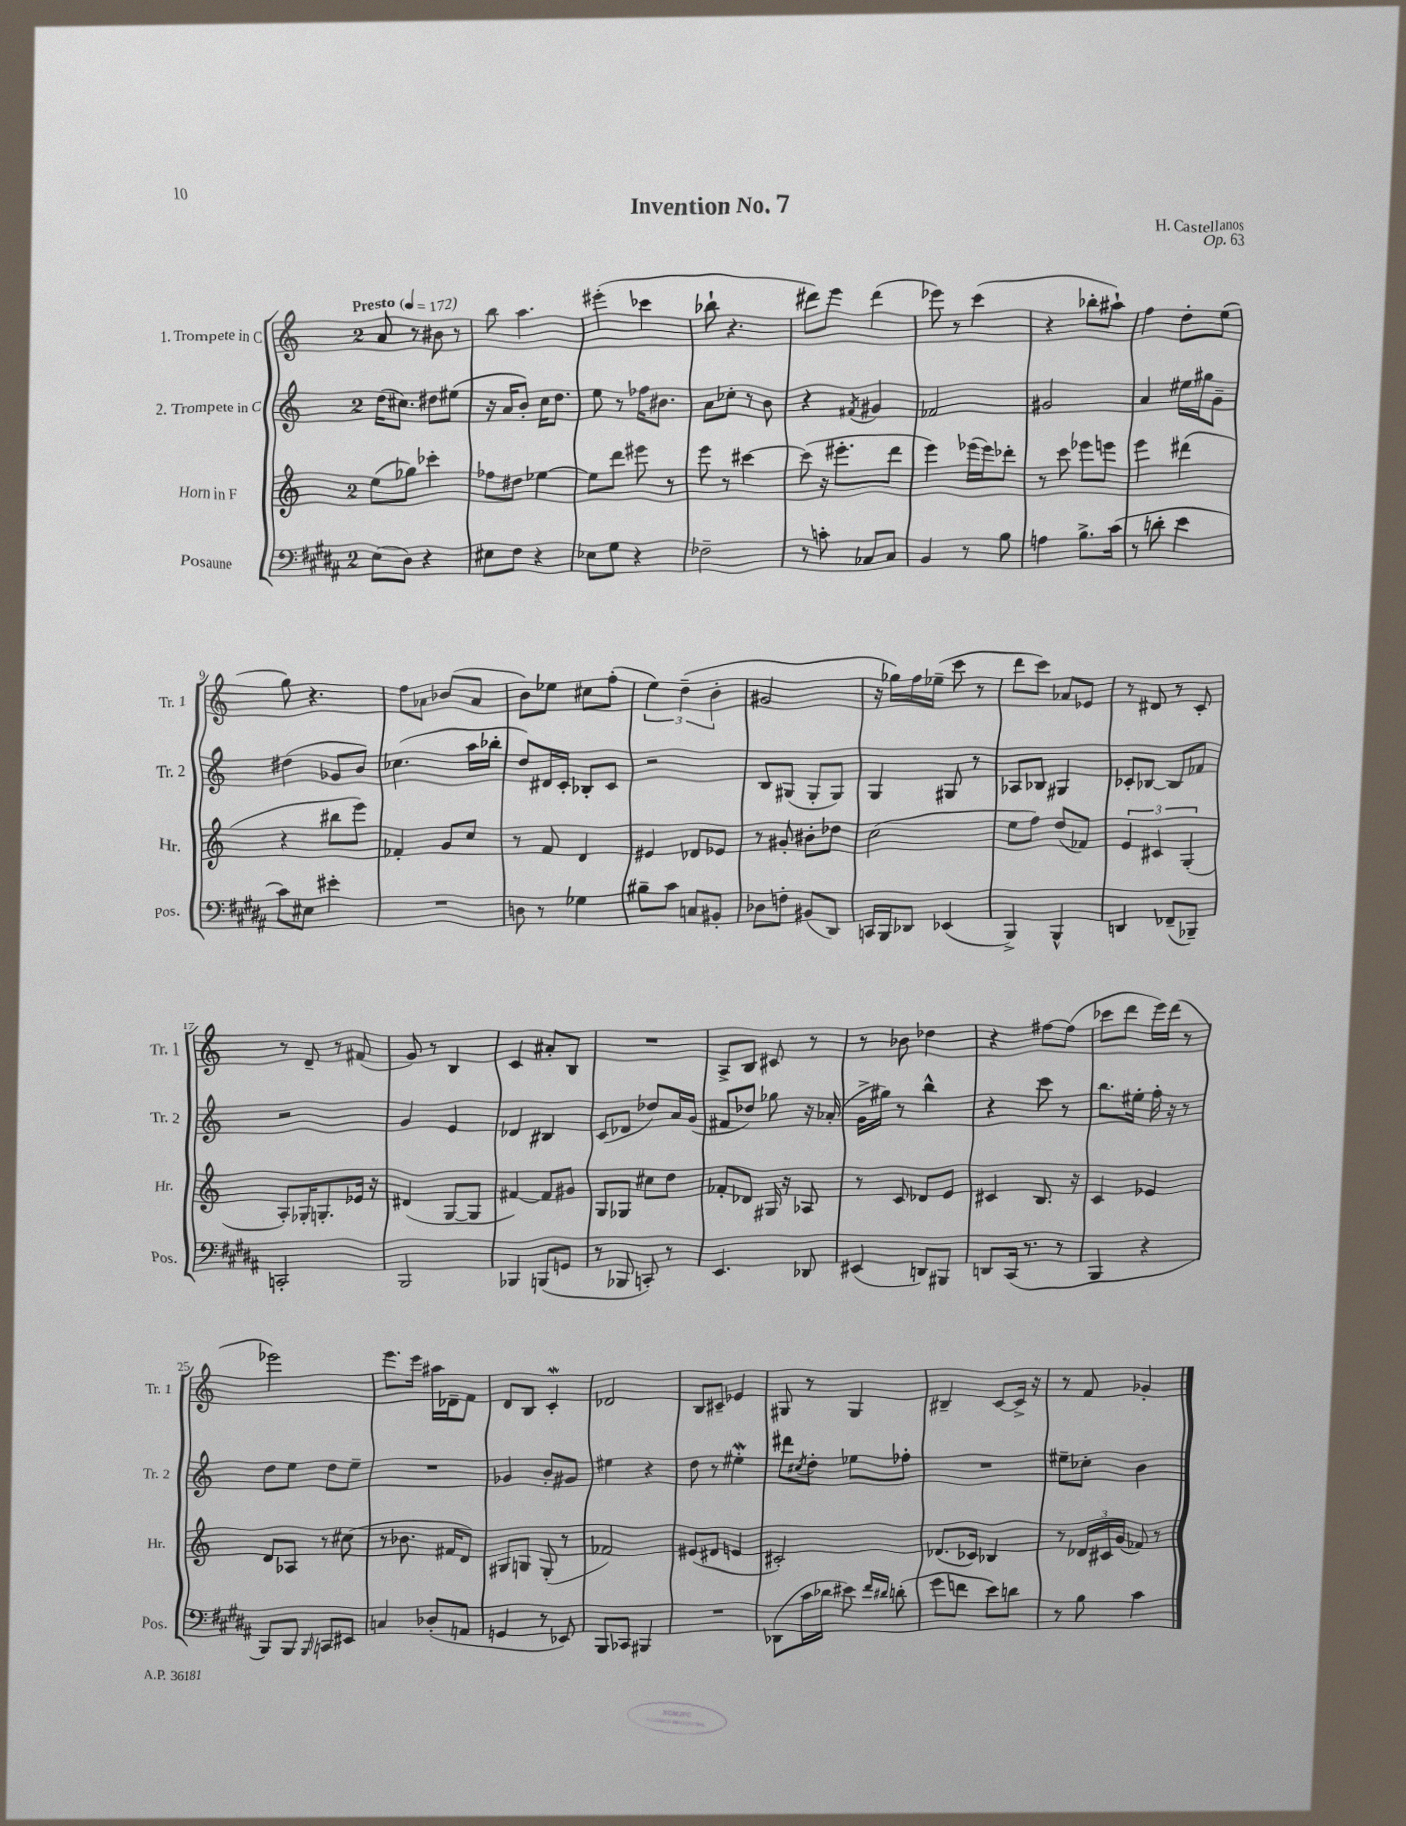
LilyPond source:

\header { title = "Invention No. 7" composer = "H. Castellanos" opus = "Op. 63" }
<<
\new StaffGroup <<
\new Staff = "s0" \with { instrumentName = "1. Trompete in C" shortInstrumentName = "Tr. 1" } {
    \clef treble \key c \major \once \override Staff.TimeSignature.style = #'single-digit \time 2/4 \tempo "Presto" 4 = 172
    a'8 r8 bis'8 r8 |
    b''8 a''4. |
    eis'''4-.( ces'''4 |
    bes''8-! r4. |
    dis'''8) e'''8 dis'''4( |
    ees'''8) r8 c'''4( |
    r4 bes''8-. ais''8-!) |
    f''4 d''8-. e''8( |
    g''8) r4. |
    f''8 aes'8 bes'8( aes'8 |
    b'8) ees''8 cis''8 f''8-.( |
    \tuplet 3/2 { e''4) d''4--( b'4-. } |
    gis'2 |
    r16 ges''16) f''16 ees''16--( c'''8 r8 |
    d'''8 c'''8) aes'8 ees'8 |
    r8 dis'8 r8 c'8-. |
    r8 d'8-- r8 fis'8( |
    g'8) r8 b4 |
    c'4 ais'8-. b8 |
    R2 |
    a8-> b8 cis'8 r8 |
    r8 bes'8 des''4 |
    r4 fis''8~ fis''8( |
    ces'''8 d'''8 e'''16) d'''16( r8 |
    ees'''2) |
    e'''8. e'''16 ais''16 des'16-- f'8 |
    d'8 b8 c'4-.\mordent |
    des'2 |
    b8 cis'8-- ees'4 |
    gis8 r8 gis4 |
    bis4-- c'8~ c'16-> r16 |
    r8 f'8 ges'4-. \bar "|." |
}
\new Staff = "s1" \with { instrumentName = "2. Trompete in C" shortInstrumentName = "Tr. 2" } {
    \clef treble \key c \major \once \override Staff.TimeSignature.style = #'single-digit \time 2/4
    d''16( cis''8.) dis''8 eis''8( |
    r16 a'16 b'8-.) c''16 d''8. |
    e''8 r8 fes''16 bis'8. |
    a'8 ces''8-. r8 b'8 |
    r4 \acciaccatura { fis'8 } gis'4 |
    fes'2 |
    gis'2 |
    a'4 eis''16 gis''16 g'8-- |
    dis''4( ges'8 b'8) |
    ces''4.( a''16 bes''16-. |
    d''8) dis'16 c'16-. bes8-. c'8 |
    r2 |
    b8 gis8( gis8-. gis8) |
    g4 gis8 r8 |
    aes8 bes8 gis4 |
    ces'8-. bes8~ bes8 fes'8 |
    r2 |
    g'4 e'4 |
    des'4 bis4 |
    c'8( des'8 des''8) a'16 g'16( |
    fis'8 des''8) ges''8 r16 aes'16-.( |
    g'16-> gis''16) r8 b''4-^ |
    r4 c'''8 r8 |
    b''8. eis''16-. f''16-. r16 r8 |
    d''8 e''8 d''8 e''8-- |
    R2 |
    ges'4 b'8-. gis'8 |
    eis''4 r4 |
    d''8 r8 eis''4-.\mordent |
    dis'''8 \acciaccatura { cis''8 } d''8-. ees''8 fes''8-. |
    R2 |
    eis''8-- ces''8-. b'4 \bar "|." |
}
\new Staff = "s2" \with { instrumentName = "Horn in F" shortInstrumentName = "Hr." } {
    \clef treble \key c \major \once \override Staff.TimeSignature.style = #'single-digit \time 2/4
    e''8( ges''8) ces'''4-. |
    fes''8 dis''8 ees''4~ |
    ees''8 d'''8 eis'''8 r8 |
    e'''8 r8 cis'''4~ |
    cis'''8( r16 eis'''8.-. d'''8 |
    e'''4) ees'''16( ees'''16) des'''8-. |
    r8 c'''8 ees'''8 e'''8 |
    e'''4 dis'''4( |
    r4 bis''8 e'''8) |
    fes'4-. g'8 c''8 |
    r8 f'8 d'4 |
    eis'4 des'8 ees'8 |
    r8 gis'8-. bis'8-. des''8 |
    c''2( |
    e''8 f''8) d''8( fes'8) |
    \tuplet 3/2 { e'4 cis'4 g4-.( } |
    a8-.) ges16-. g8.-. ees'16 r16 |
    dis'4( g8~ g8 |
    fis'4~) fis'8 gis'8 |
    g8 ges8 cis''8 d''8 |
    fes'8-. des'8 gis16 r16 aes8 |
    r8 c'8 des'8 e'8 |
    cis'4 b8. r16 |
    c'4 ees'4 |
    d'8 aes8 r8 cis''8( |
    r8 bes'8. fis'16 d'8) |
    gis8 g8 g8-.( r8 |
    fes'2) |
    eis'8( dis'8 e'4 |
    cis'2-.) |
    des'8.( ces'16) bes4 |
    r8 \tuplet 3/2 { des'16 cis'16 g'16( } fes'8) r8 \bar "|." |
}
\new Staff = "s3" \with { instrumentName = "Posaune" shortInstrumentName = "Pos." } {
    \clef bass \key b \major \once \override Staff.TimeSignature.style = #'single-digit \time 2/4
    e8( dis8) r4 |
    eis8 fis8 r4 |
    ees8 gis8 r4 |
    fes2-- |
    r8 c'8-. ces8 ces8 |
    b,4 r8 b8 |
    a4 b8.-> cis'16( |
    r8 d'8-. e'4 |
    cis'8) eis8 eis'4-. |
    R2 |
    d8 r8 ges4 |
    bis8-- cis'8 c8 bis,8-. |
    des8 f8-. bis,8( dis,8) |
    c,16 b,,16 des,8 ees,4( |
    b,,4->) b,,4-^ |
    d,4 fes,8--( bes,,8--) |
    c,2-. |
    b,,2 |
    bes,,4 b,,8( g,8 |
    r8 bes,,8 c,8-.) r8 |
    e,4. des,8 |
    eis,4( d,8) bis,,8 |
    d,8 cis,16( r8. r8 |
    b,,4 r4 |
    b,,8) b,,8 \grace { b,,16 } c,8 eis,8 |
    c4 des8-.( a,8 |
    g,4 r8 ees,8) |
    b,,8 ces,8 bis,,4 |
    R2 |
    des,8( cis'16 des'16 eis'8) \grace { fis'16 dis'16 } d'8-.( |
    gis'8 f'8 e'8) d'8 |
    r8 b8 cis'4 \bar "|." |
}
>>
>>
